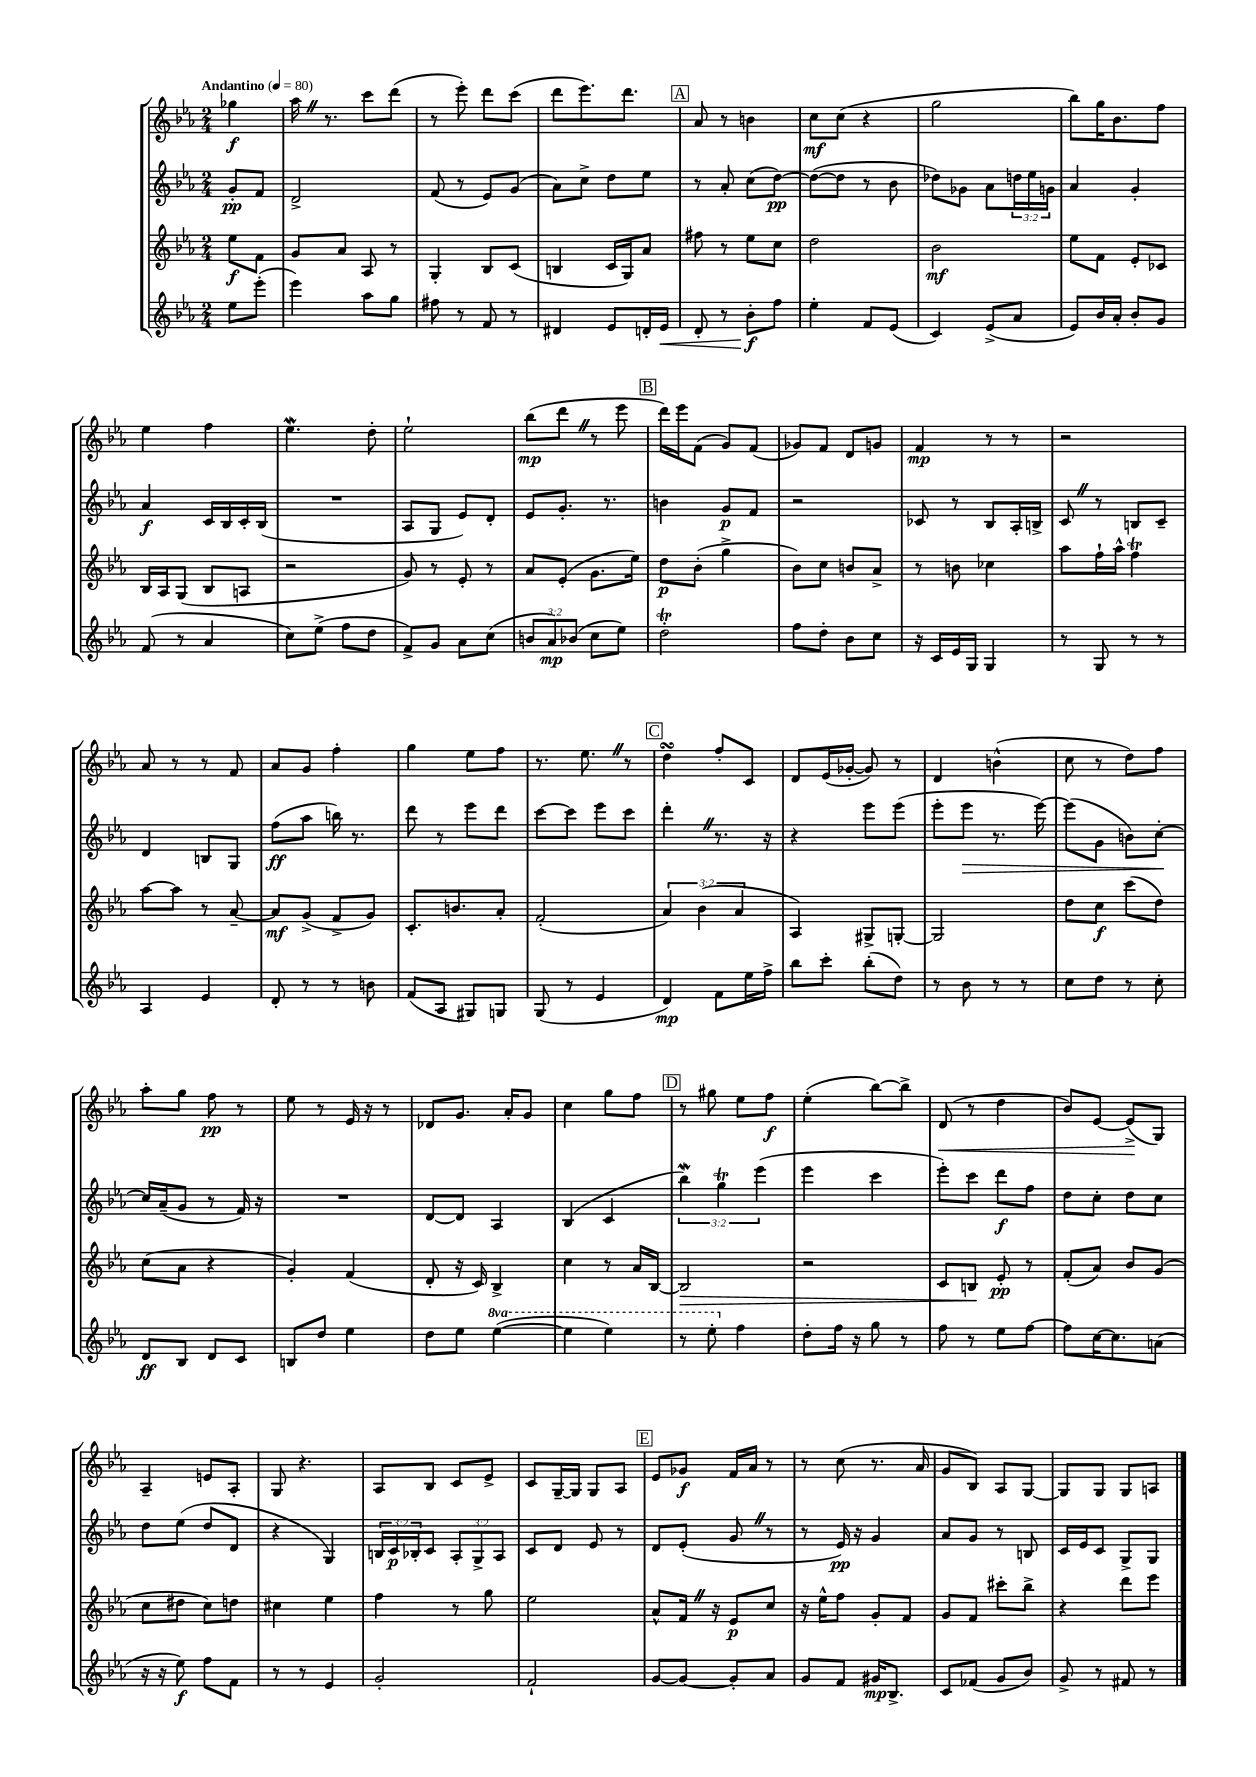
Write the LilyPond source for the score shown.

<<
\new StaffGroup <<
\new Staff = "s0" {
    \clef treble \key ees \major \numericTimeSignature \time 2/4 \partial 4 \tempo "Andantino" 4 = 80
    ges''4\f |
    aes''16 \once \override BreathingSign.text = \markup { \musicglyph "scripts.caesura.straight" } \breathe r8. c'''8 d'''8( |
    r8 ees'''8-.) d'''8 c'''8( |
    d'''8 ees'''8.) d'''8. |
    \mark \markup { \box "A" } aes'8 r8 b'4 |
    c''8\mf c''8( r4 |
    g''2 |
    bes''8) g''16 bes'8. f''8 |
    ees''4 f''4 |
    ees''4.\mordent d''8-. |
    ees''2-! |
    bes''8\mp( d'''8 \once \override BreathingSign.text = \markup { \musicglyph "scripts.caesura.straight" } \breathe r8 ees'''8 |
    \mark \markup { \box "B" } d'''16) ees'''16 f'8( g'8) f'8( |
    ges'8) f'8 d'8 g'8 |
    f'4\mp r8 r8 |
    r2 |
    aes'8 r8 r8 f'8 |
    aes'8 g'8 f''4-. |
    g''4 ees''8 f''8 |
    r8. ees''8. \once \override BreathingSign.text = \markup { \musicglyph "scripts.caesura.straight" } \breathe r8 |
    \mark \markup { \box "C" } d''4\turn f''8-. c'8 |
    d'8 ees'16( ges'16~-. ges'8) r8 |
    d'4 b'4-^( |
    c''8 r8 d''8) f''8 |
    aes''8-. g''8 f''8\pp r8 |
    ees''8 r8 ees'16 r16 r8 |
    des'8 g'8. aes'16-. g'8 |
    c''4 g''8 f''8 |
    \mark \markup { \box "D" } r8 gis''8 ees''8 f''8\f |
    ees''4-.( bes''8~) bes''8-> |
    d'8\<( r8 d''4 |
    bes'8) ees'8~ ees'8->\!( g8) |
    aes4-- e'8 aes8-. |
    g8 r4. |
    aes8 bes8 c'8 ees'8-> |
    c'8 g16~-- g16 g8 aes8 |
    \mark \markup { \box "E" } ees'8 ges'8\f f'16 aes'16 r8 |
    r8 c''8( r8. aes'16 |
    g'8 bes8) aes8 g8~ |
    g8 g8 g8 a8 \bar "|." |
}
\new Staff = "s1" {
    \clef treble \key ees \major \numericTimeSignature \time 2/4 \override Staff.TupletNumber.text = #tuplet-number::calc-fraction-text \partial 4
    g'8-.\pp f'8 |
    d'2-> |
    f'8( r8 ees'8) g'8( |
    aes'8) c''8-> d''8 ees''8 |
    \mark \markup { \box "A" } r8 aes'8-. c''8( d''8~\pp) |
    d''8~( d''8 r8 bes'8 |
    des''8) ges'8 aes'8 \tuplet 3/2 { d''16 ees''16 g'16 } |
    aes'4 g'4-. |
    aes'4\f c'16 bes16 c'16-. bes16( |
    R2 |
    aes8 g8 ees'8) d'8-. |
    ees'8 g'8.-. r8. |
    \mark \markup { \box "B" } b'4 g'8\p f'8 |
    r2 |
    ces'8 r8 bes8 aes16-. b16-> |
    c'8 \once \override BreathingSign.text = \markup { \musicglyph "scripts.caesura.straight" } \breathe r8 b8 c'8-- |
    d'4 b8 g8 |
    f''8\ff( aes''8 b''16) r8. |
    d'''8 r8 ees'''8 d'''8 |
    c'''8~ c'''8 ees'''8 c'''8 |
    \mark \markup { \box "C" } d'''4-. \once \override BreathingSign.text = \markup { \musicglyph "scripts.caesura.straight" } \breathe r8. r16 |
    r4 ees'''8 ees'''8( |
    ees'''8-. ees'''8\> r8. ees'''16~) |
    ees'''8( g'8 b'8) c''8~-.\! |
    c''16 aes'16--( g'8 r8 f'16) r16 |
    R2 |
    d'8~ d'8 aes4 |
    bes4( c'4 |
    \mark \markup { \box "D" } \tuplet 3/2 { bes''4\mordent) g''4\trill ees'''4( } |
    ees'''4 c'''4 |
    ees'''8-.) c'''8 d'''8\f f''8 |
    d''8 c''8-. d''8 c''8 |
    d''8 ees''8( d''8 d'8 |
    r4 g4) |
    \tuplet 3/2 { b16 c'16\p bes16-. } c'8 \tuplet 3/2 { aes8-. g8-> aes8 } |
    c'8 d'8 ees'8 r8 |
    \mark \markup { \box "E" } d'8 ees'8-.( g'8 \once \override BreathingSign.text = \markup { \musicglyph "scripts.caesura.straight" } \breathe r8 |
    r8 ees'16\pp) r16 g'4 |
    aes'8 g'8 r8 b8 |
    c'16 ees'16 c'8 g8-> g8 \bar "|." |
}
\new Staff = "s2" {
    \clef treble \key ees \major \numericTimeSignature \time 2/4 \override Staff.TupletNumber.text = #tuplet-number::calc-fraction-text \partial 4
    ees''8\f f'8 |
    g'8 aes'8 aes8 r8 |
    g4-. bes8 c'8( |
    b4 c'16 g16) aes'8 |
    \mark \markup { \box "A" } fis''8 r8 ees''8 c''8 |
    d''2 |
    bes'2\mf |
    ees''8 f'8 ees'8-. ces'8 |
    bes16 aes16 g8( bes8 a8 |
    r2 |
    g'8) r8 ees'8-. r8 |
    aes'8 ees'8-.( g'8. ees''16) |
    \mark \markup { \box "B" } d''8\p bes'8-.( g''4-> |
    bes'8) c''8 b'8 aes'8-> |
    r8 b'8 ces''4 |
    aes''8 f''16-! aes''16-^ f''4\trill |
    aes''8~ aes''8 r8 aes'8~-- |
    aes'8\mf g'8->( f'8-> g'8) |
    c'8.-. b'8. aes'8-. |
    f'2-.( |
    \mark \markup { \box "C" } \tuplet 3/2 { aes'4) bes'4( aes'4 } |
    aes4) gis8-> g8~-. |
    g2 |
    d''8 c''8\f c'''8( d''8) |
    c''8( aes'8 r4 |
    g'4-.) f'4( |
    d'8-. r16 c'16) bes4-> |
    c''4 r8 aes'16 bes16~ |
    \mark \markup { \box "D" } bes2\> |
    r2 |
    c'8 b8\! ees'8-.\pp r8 |
    f'8-.( aes'8) bes'8 g'8( |
    c''8 dis''8 c''8) d''8 |
    cis''4 ees''4 |
    f''4 r8 g''8 |
    ees''2 |
    \mark \markup { \box "E" } aes'8-^ f'16 \once \override BreathingSign.text = \markup { \musicglyph "scripts.caesura.straight" } \breathe r16 ees'8\p c''8 |
    r16 ees''16-^ f''8 g'8-. f'8 |
    g'8 f'8 cis'''8-. bes''8-> |
    r4 d'''8 ees'''8 \bar "|." |
}
\new Staff = "s3" {
    \clef treble \key ees \major \numericTimeSignature \time 2/4 \override Staff.TupletNumber.text = #tuplet-number::calc-fraction-text \set Staff.ottavationMarkups = #ottavation-simple-ordinals \partial 4
    ees''8 ees'''8-.( |
    ees'''4) aes''8 g''8 |
    fis''8 r8 f'8 r8 |
    dis'4 ees'8 d'16-. ees'16\< |
    \mark \markup { \box "A" } d'8-. r8 bes'8-.\f\! f''8 |
    ees''4-. f'8 ees'8( |
    c'4) ees'8->( aes'8 |
    ees'8) bes'16 aes'16-. bes'8-. g'8 |
    f'8( r8 aes'4 |
    c''8) ees''8->( f''8 d''8 |
    f'8->) g'8 aes'8 c''8( |
    \tuplet 3/2 { b'8 aes'8\mp) bes'8( } c''8 ees''8) |
    \mark \markup { \box "B" } d''2-.\trill |
    f''8 d''8-. bes'8 c''8 |
    r16 c'16 ees'16 g16 g4 |
    r8 g8 r8 r8 |
    aes4 ees'4 |
    d'8-. r8 r8 b'8 |
    f'8( aes8 gis8) g8 |
    g8( r8 ees'4 |
    \mark \markup { \box "C" } d'4\mp) f'8 ees''16 f''16-> |
    bes''8 c'''8-. bes''8-.( d''8) |
    r8 bes'8 r8 r8 |
    c''8 d''8 r8 c''8-. |
    d'8\ff bes8 d'8 c'8 |
    b8 d''8 ees''4 |
    d''8 ees''8 \ottava #1 ees'''4~( |
    ees'''4 ees'''4) |
    \mark \markup { \box "D" } r8 ees'''8-. \ottava #0 f''4 |
    d''8-. f''16 r16 g''8 r8 |
    f''8 r8 ees''8 f''8~ |
    f''8 c''16~ c''8. a'8( |
    r16 r16 ees''8\f) f''8 f'8 |
    r8 r8 ees'4 |
    g'2-. |
    f'2-! |
    \mark \markup { \box "E" } g'8~ g'8~ g'8-. aes'8 |
    g'8 f'8 gis'16\mp bes8.-> |
    c'8 fes'8( g'8 bes'8) |
    g'8-> r8 fis'8 r8 \bar "|." |
}
>>
>>
\layout { \context { \Score \remove "Bar_number_engraver" } }
